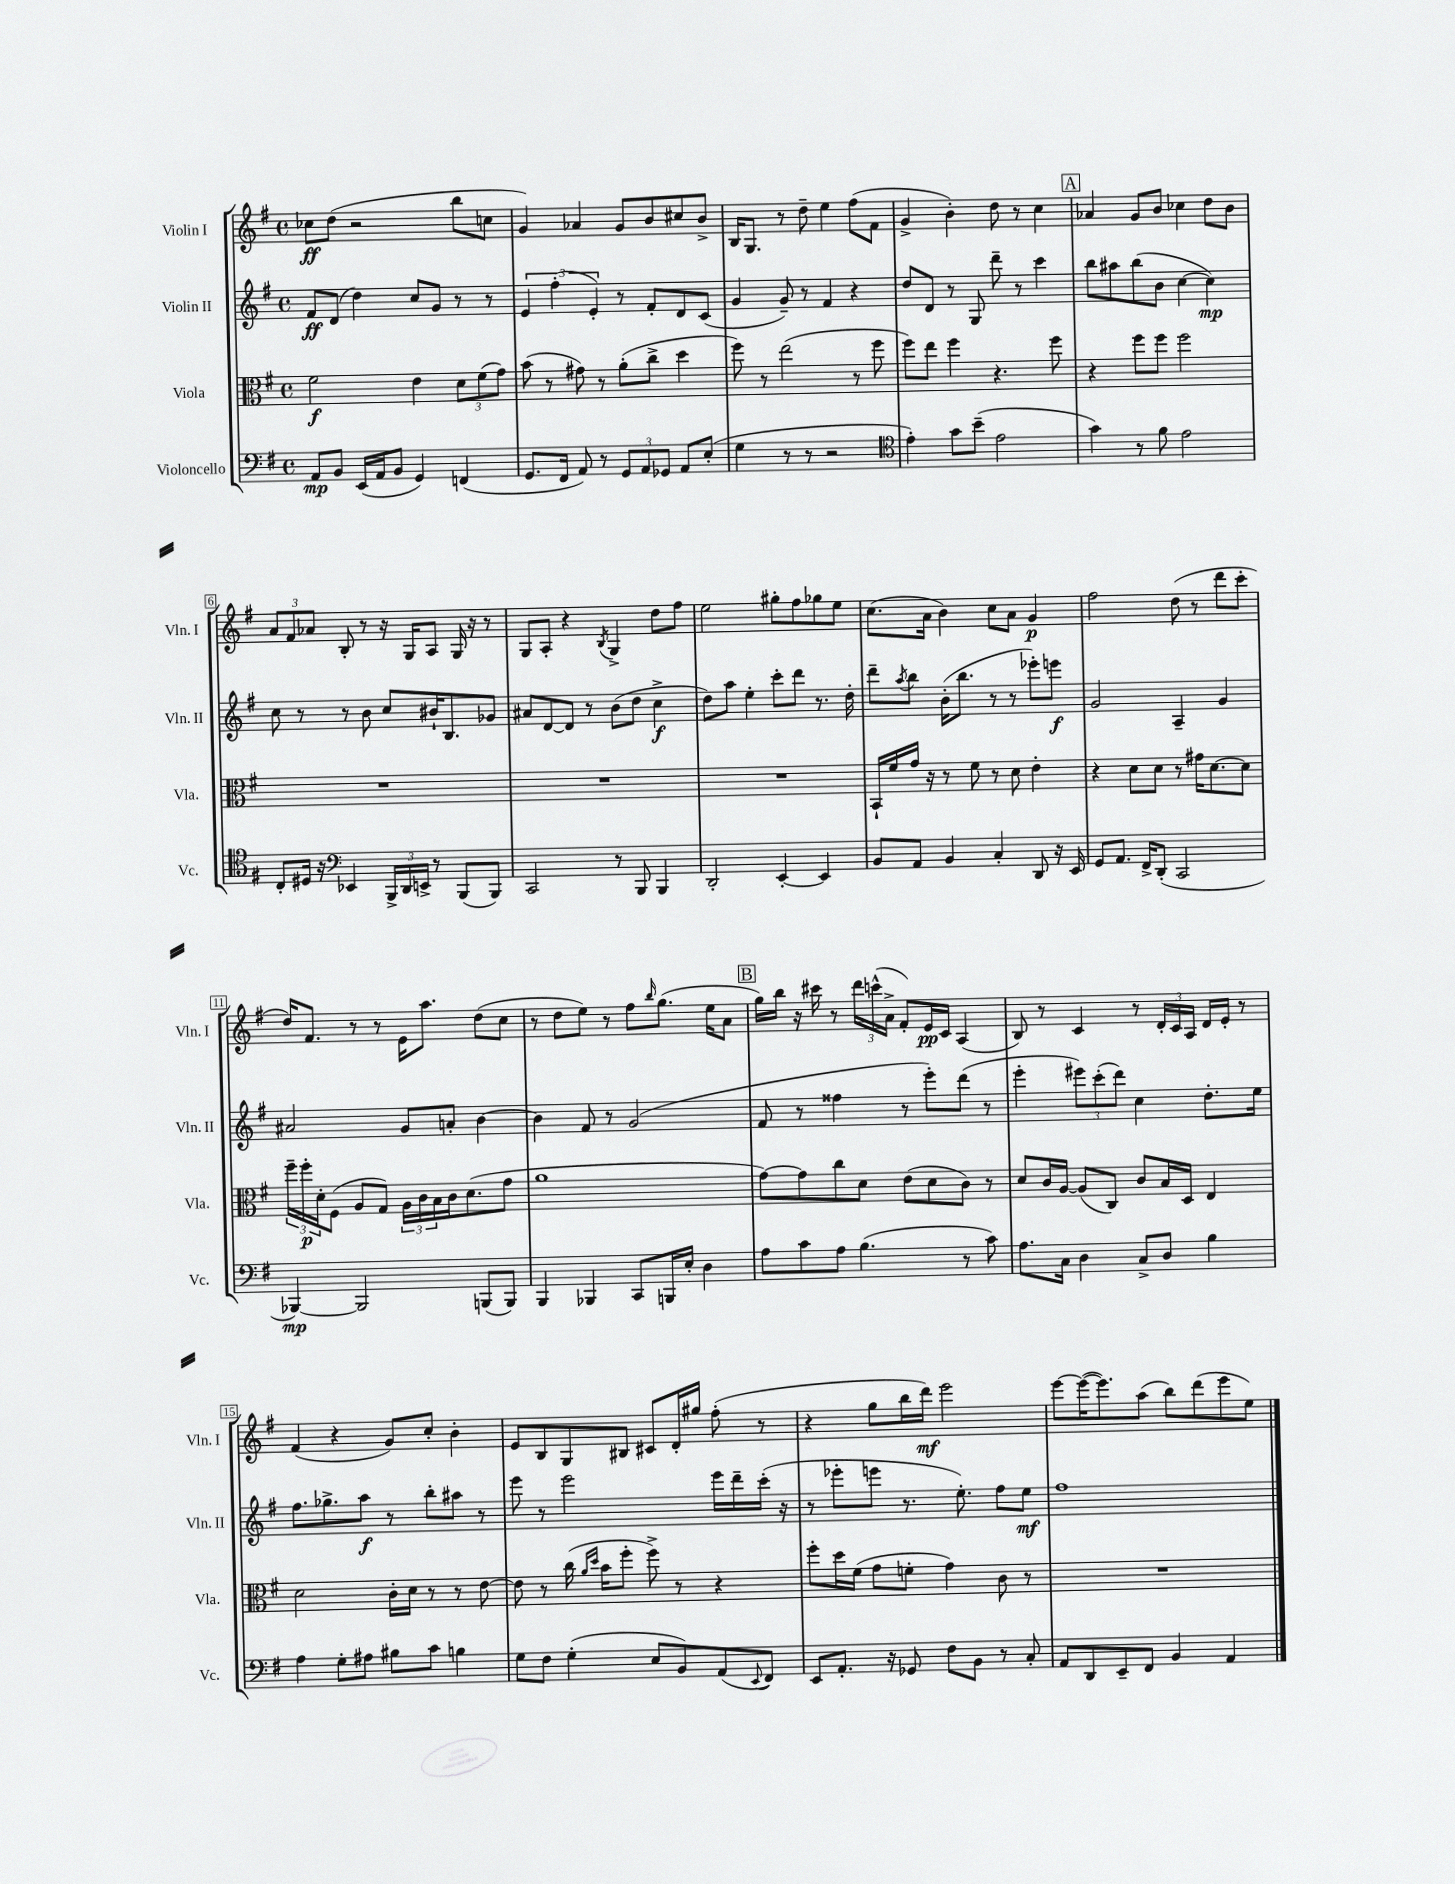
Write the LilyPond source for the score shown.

<<
\new StaffGroup <<
\new Staff = "s0" \with { instrumentName = "Violin I" shortInstrumentName = "Vln. I" } {
    \clef treble \key g \major \defaultTimeSignature \time 4/4
    ces''8\ff d''8( r2 b''8 c''8 |
    g'4) aes'4 g'8 b'8 cis''8 b'8-> |
    b16 g8. r8 d''8-- e''4 fis''8( fis'8 |
    g'4-> b'4-.) d''8 r8 c''4 |
    \mark \markup { \box "A" } aes'4 g'8 b'8 ces''4 d''8 b'8 |
    \tuplet 3/2 { a'8 fis'8 aes'8 } b8-. r8 r16 g16 a8 g16 r16 r8 |
    g8 a8-. r4 \acciaccatura { b8 } g4-> d''8 fis''8 |
    e''2 gis''8-. fis''8 ges''8 e''8 |
    c''8.( a'16 b'4) c''8 a'8 g'4\p |
    fis''2 d''8( r8 d'''8 c'''8-. |
    d''16) fis'8. r8 r8 e'16 a''8. d''8( c''8 |
    r8 d''8 e''8) r8 fis''8 \grace { b''16 } g''8.( e''16 a'8 |
    \mark \markup { \box "B" } g''16) b''16 r16 cis'''16 r8 \tuplet 3/2 { d'''16 c'''16-^( a'16-> } fis'8-.) e'16\pp c'16 a4( |
    b8) r8 c'4 r8 \tuplet 3/2 { d'16-. c'16 a16 } d'16 e'16-. r8 |
    fis'4( r4 g'8) c''8-. b'4-. |
    e'8 b8 g8 bis8 cis'8 d'16-. gis''16 fis''8-.( r8 |
    r4 g''8 b''16 d'''16\mf) e'''2 |
    e'''8~ e'''16~( e'''8.) a''8( b''8) d'''8( e'''8 e''8) \bar "|." |
}
\new Staff = "s1" \with { instrumentName = "Violin II" shortInstrumentName = "Vln. II" } {
    \clef treble \key g \major \defaultTimeSignature \time 4/4
    fis'8\ff d'8( d''4) c''8 g'8 r8 r8 |
    \tuplet 3/2 { e'4 fis''4-.( e'4-.) } r8 fis'8-. d'8 c'8( |
    g'4 g'8--) r8 fis'4 r4 |
    d''8 d'8 r8 g8 d'''8-- r8 c'''4 |
    \mark \markup { \box "A" } b''8 ais''8 b''8( b'8 c''4~ c''4\mp) |
    c''8 r8 r8 b'8 c''8 bis'16-! b8. ges'8 |
    ais'8 d'8~ d'8 r8 b'8( d''8 c''4->\f |
    d''8) a''8 e''4-. c'''8-. d'''8 r8. d''16-. |
    d'''8-- \acciaccatura { a''8 } b''8 b'16-.( b''8. r8 r8 ees'''8-.) e'''8\f |
    g'2 a4-- g'4 |
    ais'2 g'8 a'8-. b'4~ |
    b'4 fis'8 r8 g'2( |
    \mark \markup { \box "B" } fis'8 r8 fisis''4 r8 e'''8-.) d'''8( r8 |
    e'''4-. \tuplet 3/2 { eis'''8) c'''8-.( d'''8) } c''4 d''8.-. e''16 |
    fis''8. ges''8.-> a''8\f r8 b''8-. ais''8 r8 |
    e'''8 r8 e'''2 e'''16 d'''16-- c'''16-.( r16 |
    r8 ees'''8-. e'''8 r8. e''8.-.) fis''8 e''8\mf |
    fis''1 \bar "|." |
}
\new Staff = "s2" \with { instrumentName = "Viola" shortInstrumentName = "Vla." } {
    \clef alto \key g \major \defaultTimeSignature \time 4/4
    fis'2\f e'4 \tuplet 3/2 { d'8 fis'8( g'8) } |
    b'8( r8 gis'8) r8 a'8-.( c''8-> d''4 |
    fis''8) r8 e''2( r8 fis''8 |
    fis''8) e''8 fis''4 r4. fis''8 |
    \mark \markup { \box "A" } r4 fis''8 fis''8 fis''2 |
    R1 |
    R1 |
    R1 |
    b,16-! fis'16 g'16 r16 r8 fis'8 r8 d'8 e'4-. |
    r4 d'8 d'8 r8 gis'16 d'8.~ d'8 |
    \tuplet 3/2 { fis''16-- fis''16-.\p d'16-. } fis8( a8 g8) \tuplet 3/2 { a16 c'16 b16 } c'16 d'8.( g'8 |
    a'1 |
    \mark \markup { \box "B" } g'8~) g'8 c''8 d'8 e'8( d'8 c'8) r8 |
    d'8 c'16 a16~ a8( c8) c'8 b16 d16 e4 |
    d'2 c'16-. d'16 r8 r8 e'8~ |
    e'8 r8 c''16( \grace { a'16 d''16 } b'16 fis''8-. fis''8->) r8 r4 |
    fis''8-. d''16 fis'16( g'8 f'8-. g'4) c'8 r8 |
    R1 \bar "|." |
}
\new Staff = "s3" \with { instrumentName = "Violoncello" shortInstrumentName = "Vc." } {
    \clef bass \key g \major \defaultTimeSignature \time 4/4
    a,8\mp b,8 e,16( a,16 b,8 g,4) f,4( |
    g,8. fis,16 a,8) r8 \tuplet 3/2 { g,8 a,8 ges,8 } a,8 e8-.( |
    g4 r8 r8 r2 |
    \clef tenor e'4-.) g'8 b'8--( e'2 |
    \mark \markup { \box "A" } g'4) r8 fis'8 e'2 |
    c8-. dis16 r16 \clef bass ees,4 \tuplet 3/2 { b,,16-> d,16 e,16-> } r8 b,,8( b,,8) |
    c,2 r8 b,,8 b,,4 |
    d,2-. e,4~-. e,4 |
    b,8 a,8 b,4 c4-. d,8 r16 e,16 |
    g,8 a,8. fis,16-> d,8-.( c,2 |
    bes,,4~\mp) bes,,2 b,,8( b,,8) |
    b,,4 bes,,4 c,8 b,,16 e16-. d4 |
    \mark \markup { \box "B" } a8 c'8 a8 b4.( r8 c'8) |
    a8. c16 d4 c8-> d8 b4 |
    a4 g8-. ais8 bis8 c'8 b4 |
    g8 fis8 g4-.( e8 b,8) a,8( \appoggiatura { e,8 } fis,8) |
    e,8 a,8.-. r16 ges,8 fis8 b,8 r8 c8-. |
    a,8 d,8 e,8-- fis,8 b,4 a,4 \bar "|." |
}
>>
>>
\layout { \context { \Score \override BarNumber.stencil = #(make-stencil-boxer 0.1 0.3 ly:text-interface::print) } }
